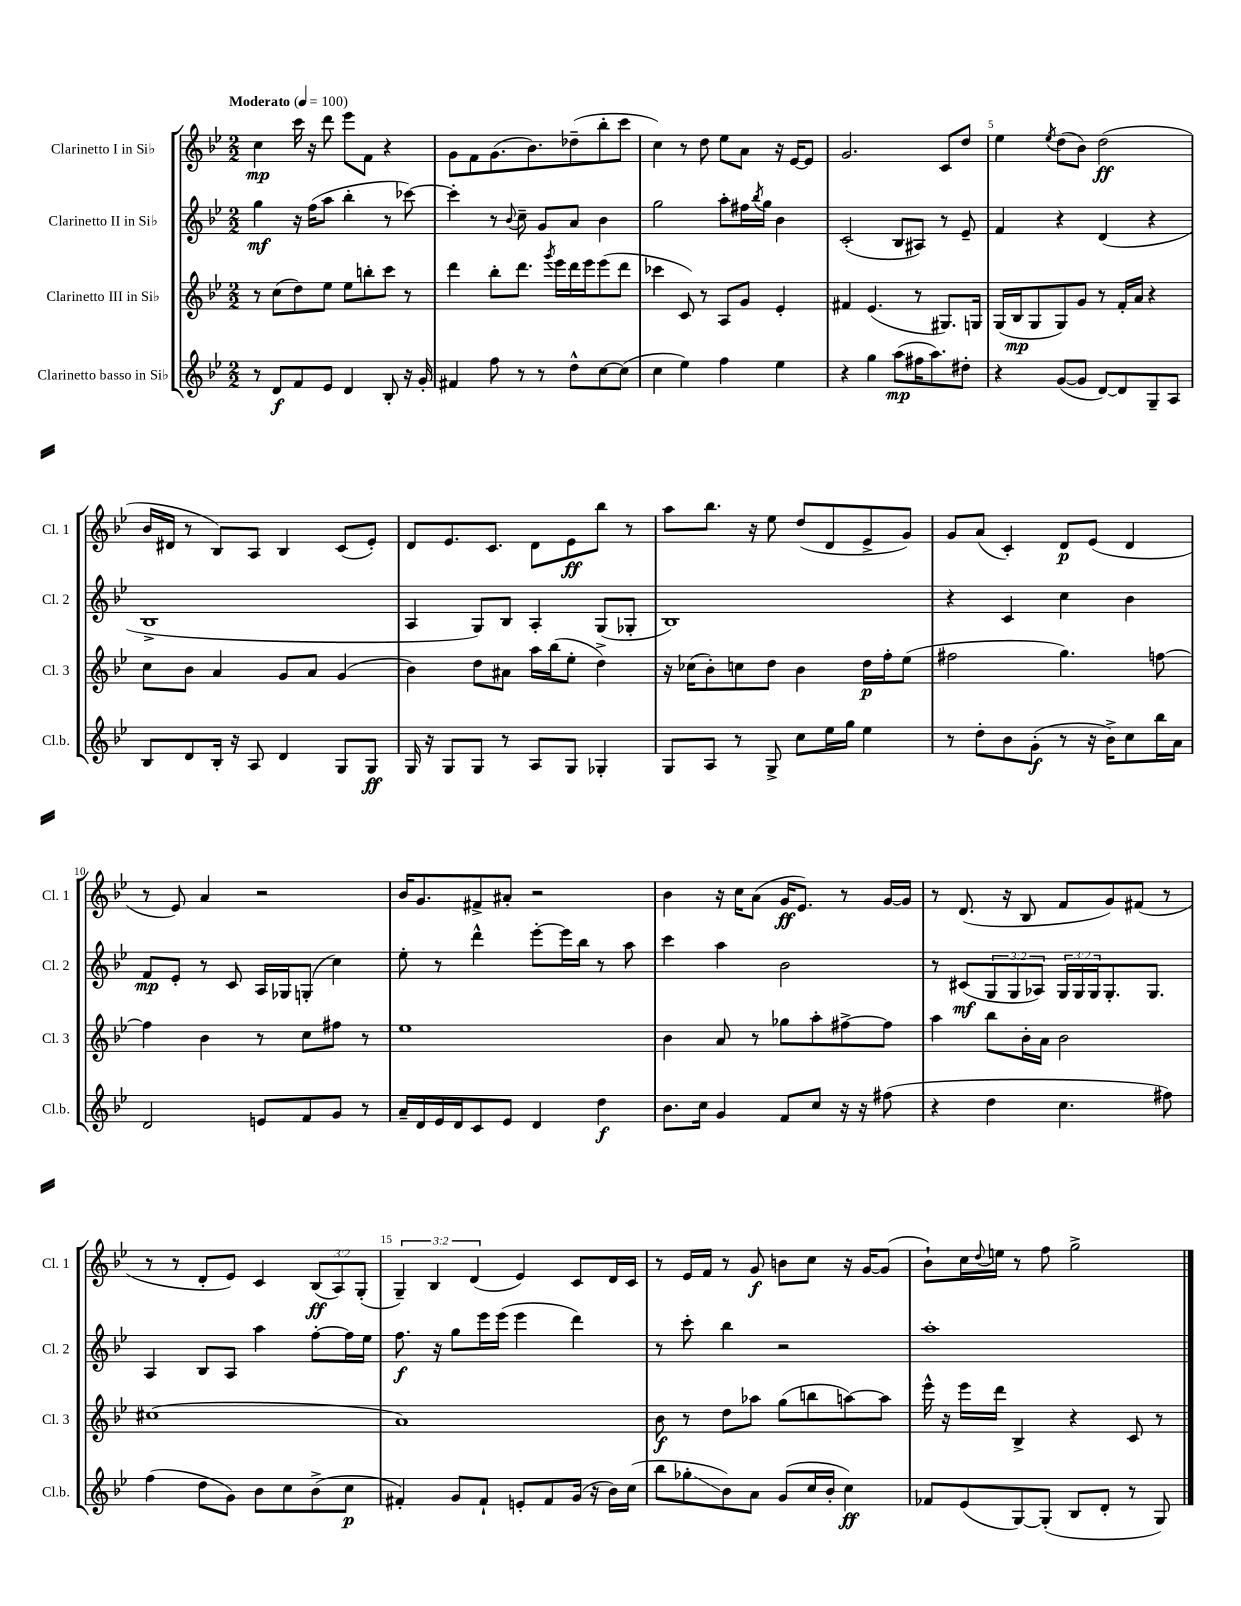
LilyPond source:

<<
\new StaffGroup <<
\new Staff = "s0" \with { instrumentName = "Clarinetto I in Sib" shortInstrumentName = "Cl. 1" } {
    \clef treble \key bes \major \numericTimeSignature \time 2/2 \override Staff.TupletNumber.text = #tuplet-number::calc-fraction-text \tempo "Moderato" 4 = 100
    c''4\mp c'''16 r16 d'''8 ees'''8 f'8 r4 |
    g'8 f'8 g'8.( bes'8.) des''8--( bes''8-. c'''8 |
    c''4) r8 d''8 ees''8 a'8 r16 ees'16~ ees'8 |
    g'2. c'8 d''8 |
    ees''4 \acciaccatura { ees''8 } d''8( bes'8) d''2\ff( |
    bes'16 dis'16 r8 bes8) a8 bes4 c'8( ees'8-.) |
    d'8 ees'8. c'8. d'8 ees'8\ff bes''8 r8 |
    a''8 bes''8. r16 ees''8 d''8( d'8 ees'8-> g'8) |
    g'8 a'8( c'4-.) d'8\p ees'8( d'4 |
    r8 ees'8) a'4 r2 |
    bes'16 g'8. fis'8-> ais'8-. r2 |
    bes'4 r16 c''16 a'8( g'16\ff ees'8.) r8 g'16~ g'16 |
    r8 d'8.( r16 bes8 f'8 g'8) fis'8( r8 |
    r8 r8 d'8-. ees'8) c'4 \tuplet 3/2 { bes8\ff( a8) g8-.( } |
    \tuplet 3/2 { g4--) bes4 d'4( } ees'4) c'8 d'16 c'16 |
    r8 ees'16 f'16 r8 g'8\f b'8 c''8 r16 g'16~ g'8( |
    bes'8-!) c''16 \appoggiatura { d''8 } e''16 r8 f''8 g''2-> \bar "|." |
}
\new Staff = "s1" \with { instrumentName = "Clarinetto II in Sib" shortInstrumentName = "Cl. 2" } {
    \clef treble \key bes \major \numericTimeSignature \time 2/2 \override Staff.TupletNumber.text = #tuplet-number::calc-fraction-text
    g''4\mf r16 f''16( a''8 bes''4-. r8 ces'''8~) |
    ces'''4-. r8 \appoggiatura { bes'8 } c''8-- g'8 a'8 bes'4 |
    g''2 a''8-. fis''16 \acciaccatura { bes''8 } g''16 bes'4 |
    c'2-.( bes8 ais8) r8 ees'8-- |
    f'4 r4 d'4( r4 |
    bes1-> |
    a4 g8) bes8 a4-. g8( ges8-. |
    bes1) |
    r4 c'4 c''4 bes'4 |
    f'8\mp ees'8-. r8 c'8 a16 ges16 g8-.( c''4) |
    ees''8-. r8 d'''4-^ ees'''8~-. ees'''16 bes''16 r8 a''8 |
    c'''4 a''4 bes'2 |
    r8 cis'8\mf( \tuplet 3/2 { g8 g8 aes8) } \tuplet 3/2 { g16 g16 g16 } g8.-. g8. |
    a4 bes8 a8 a''4 f''8~-. f''16 ees''16 |
    f''8.\f r16 g''8 ees'''16 ees'''16( ees'''4 d'''4) |
    r8 c'''8-. bes''4 r2 |
    a''1-. \bar "|." |
}
\new Staff = "s2" \with { instrumentName = "Clarinetto III in Sib" shortInstrumentName = "Cl. 3" } {
    \clef treble \key bes \major \numericTimeSignature \time 2/2
    r8 c''8( d''8) ees''8 ees''8 b''8-. c'''8 r8 |
    d'''4 bes''8-. d'''8. \acciaccatura { g'''8 } ees'''16 d'''16 ees'''16 ees'''8( d'''8 |
    ces'''4 c'8) r8 a8 g'8 ees'4-. |
    fis'4 ees'4.( r8 gis8.) g16 |
    g16( bes16\mp g8 g8) g'8 r8 f'16-. a'16 r4 |
    c''8 bes'8 a'4 g'8 a'8 g'4( |
    bes'4) d''8 ais'8 a''16 bes''16( ees''8-. d''4->) |
    r16 ces''16( bes'8-.) c''8 d''8 bes'4 d''16\p f''16-. ees''8( |
    fis''2 g''4.) f''8~ |
    f''4 bes'4 r8 c''8 fis''8 r8 |
    ees''1 |
    bes'4 a'8 r8 ges''8 a''8-. fis''8~-> fis''8 |
    a''4 bes''8 bes'16-. a'16 bes'2 |
    cis''1( |
    a'1) |
    bes'8\f r8 d''8 aes''8 g''8( b''8 a''8~) a''8 |
    ees'''16-^ r16 ees'''16 d'''16 bes4-> r4 c'8 r8 \bar "|." |
}
\new Staff = "s3" \with { instrumentName = "Clarinetto basso in Sib" shortInstrumentName = "Cl.b." } {
    \clef treble \key bes \major \numericTimeSignature \time 2/2
    r8 d'8\f f'8 ees'8 d'4 bes8-. r16 g'16-. |
    fis'4 f''8 r8 r8 d''8-^ c''8~ c''8( |
    c''4 ees''4) f''4 ees''4 |
    r4 g''4 a''8\mp( fis''16 a''8.) dis''8-. |
    r4 g'8~( g'8 d'8~) d'8 g8-- a8 |
    bes8 d'8 bes16-. r16 a8 d'4 g8 g8\ff |
    g16 r16 g8 g8 r8 a8 g8 ges4-. |
    g8 a8 r8 g8-> c''8 ees''16 g''16 ees''4 |
    r8 d''8-. bes'8 g'8-.\f( r8 r16 bes'16->) c''8 bes''16 a'16 |
    d'2 e'8 f'8 g'8 r8 |
    a'16-- d'16 ees'16 d'16 c'8 ees'8 d'4 d''4\f |
    bes'8. c''16 g'4 f'8 c''8 r16 r16 fis''8( |
    r4 d''4 c''4. fis''8) |
    f''4( d''8 g'8) bes'8 c''8 bes'8->( c''8\p |
    fis'4-.) g'8 fis'8-! e'8-. fis'8 g'16( r16 bes'16) c''16( |
    bes''8 ges''8-.\glissando bes'8) a'8 g'8( c''16 bes'16-. c''4\ff) |
    fes'8 ees'8( g8~) g8-.( bes8 d'8-. r8 g8) \bar "|." |
}
>>
>>
\layout { \context { \Score \override BarNumber.break-visibility = ##(#f #t #t) barNumberVisibility = #(every-nth-bar-number-visible 5) } }
